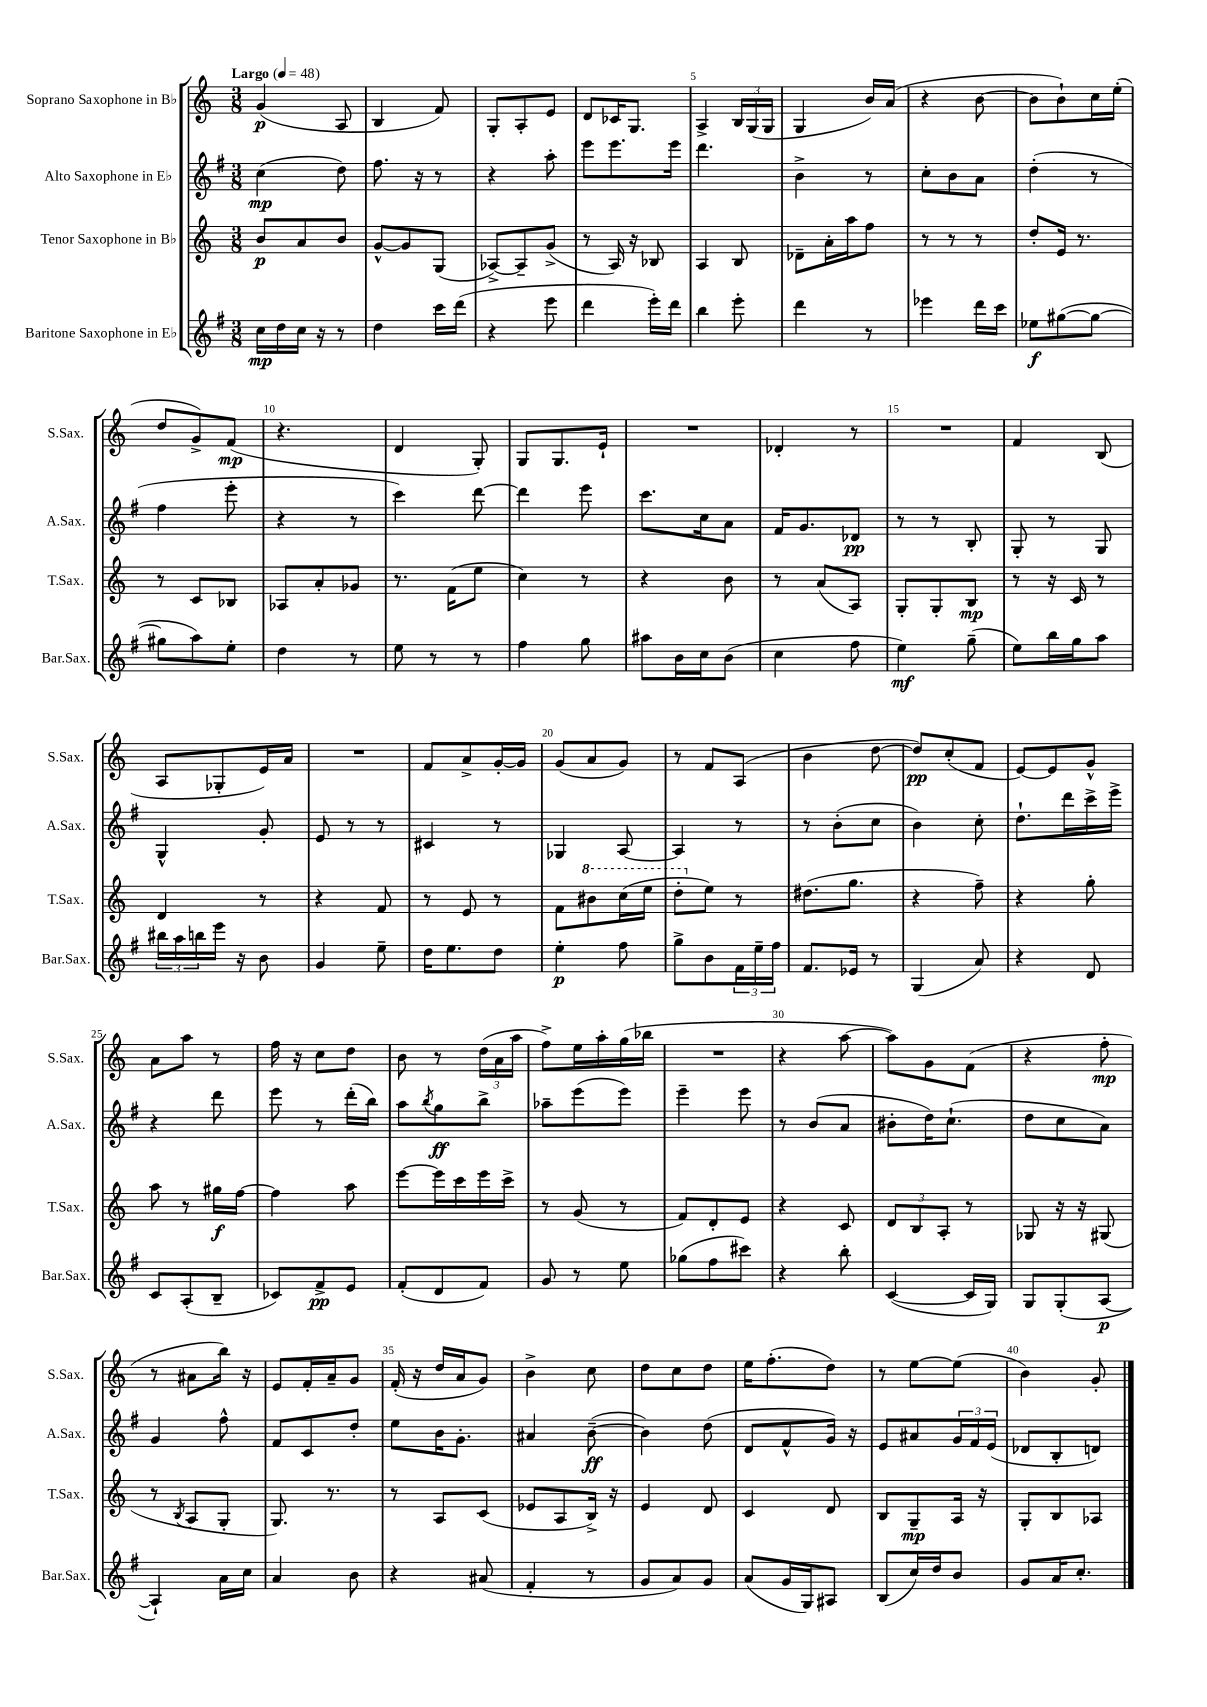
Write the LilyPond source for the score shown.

<<
\new StaffGroup <<
\new Staff = "s0" \with { instrumentName = "Soprano Saxophone in Bb" shortInstrumentName = "S.Sax." } {
    \clef treble \key c \major \numericTimeSignature \time 3/8 \tempo "Largo" 4 = 48
    g'4\p( a8 |
    b4 f'8) |
    g8-. a8-. e'8 |
    d'8 ces'16 g8. |
    a4-> \tuplet 3/2 { b16 g16( g16 } |
    g4 b'16) a'16( |
    r4 b'8~ |
    b'8 b'8-!) c''16 e''16-.( |
    d''8 g'8->) f'8\mp( |
    r4. |
    d'4 g8-.) |
    g8 g8. e'16-! |
    R4. |
    des'4-. r8 |
    R4. |
    f'4 b8( |
    a8 ges8-. e'16) a'16 |
    R4. |
    f'8 a'8-> g'16~-. g'16 |
    g'8( a'8 g'8) |
    r8 f'8 a8( |
    b'4 d''8~ |
    d''8\pp) c''8-.( f'8 |
    e'8~) e'8 g'8-^ |
    a'8 a''8 r8 |
    f''16 r16 c''8 d''8 |
    b'8 r8 \tuplet 3/2 { d''16( a'16 a''16 } |
    f''8->) e''16 a''16-. g''16( bes''16 |
    R4. |
    r4 a''8~ |
    a''8) g'8 f'8( |
    r4 f''8-.\mp |
    r8 ais'8 b''16) r16 |
    e'8 f'16-. a'16-- g'8 |
    f'16-.( r16 d''16 a'16 g'8) |
    b'4-> c''8 |
    d''8 c''8 d''8 |
    e''16 f''8.-.( d''8) |
    r8 e''8~ e''8( |
    b'4) g'8-. \bar "|." |
}
\new Staff = "s1" \with { instrumentName = "Alto Saxophone in Eb" shortInstrumentName = "A.Sax." } {
    \clef treble \key g \major \numericTimeSignature \time 3/8
    c''4\mp( d''8) |
    fis''8. r16 r8 |
    r4 a''8-. |
    e'''8 e'''8. e'''16 |
    d'''4. |
    b'4-> r8 |
    c''8-. b'8 a'8 |
    d''4-.( r8 |
    fis''4 e'''8-. |
    r4 r8 |
    c'''4) d'''8~ |
    d'''4 e'''8 |
    c'''8. c''16 a'8 |
    fis'16 g'8. des'8\pp |
    r8 r8 b8-. |
    g8-. r8 g8 |
    g4-^ g'8-. |
    e'8 r8 r8 |
    cis'4 r8 |
    ges4 a8~ |
    a4 r8 |
    r8 b'8-.( c''8 |
    b'4) c''8-. |
    d''8.-! d'''16 c'''16-> e'''16-> |
    r4 d'''8 |
    e'''8 r8 d'''16-.( b''16) |
    a''8 \acciaccatura { b''8 } g''8\ff b''8-> |
    aes''8-- e'''8( e'''8) |
    e'''4-- e'''8 |
    r8 b'8( a'8 |
    bis'8-. d''16) c''8.-!( |
    d''8 c''8 a'8) |
    g'4 fis''8-^ |
    fis'8 c'8 d''8-. |
    e''8 b'16 g'8.-. |
    ais'4 b'8~--\ff( |
    b'4) d''8( |
    d'8 fis'8-^ g'16) r16 |
    e'8 ais'8 \tuplet 3/2 { g'16 fis'16 e'16( } |
    des'8 b8-. d'8) \bar "|." |
}
\new Staff = "s2" \with { instrumentName = "Tenor Saxophone in Bb" shortInstrumentName = "T.Sax." } {
    \clef treble \key c \major \numericTimeSignature \time 3/8
    b'8\p a'8 b'8 |
    g'8~-^ g'8 g8( |
    aes8~->) aes8-- g'8->( |
    r8 a16) r16 bes8 |
    a4 b8 |
    des'8-- a'16-. a''16 f''8 |
    r8 r8 r8 |
    d''8-. e'16 r8. |
    r8 c'8 bes8 |
    aes8 a'8-. ges'8 |
    r8. f'16( e''8 |
    c''4) r8 |
    r4 b'8 |
    r8 a'8( a8) |
    g8-. g8-. b8\mp |
    r8 r16 c'16 r8 |
    d'4 r8 |
    r4 f'8 |
    r8 e'8 r8 |
    f'8 \ottava #1 bis''8 c'''16( e'''16 |
    d'''8-. \ottava #0 e''8) r8 |
    dis''8.( g''8. |
    r4 f''8--) |
    r4 g''8-. |
    a''8 r8 gis''16\f f''16~ |
    f''4 a''8 |
    e'''8~ e'''16 c'''16 e'''16 c'''16-> |
    r8 g'8( r8 |
    f'8) d'8-. e'8 |
    r4 c'8 |
    \tuplet 3/2 { d'8 b8 a8-. } r8 |
    ges8 r16 r16 gis8( |
    r8 \acciaccatura { b8 } a8 g8-. |
    g8.) r8. |
    r8 a8 c'8( |
    ees'8 a8 b16->) r16 |
    e'4 d'8 |
    c'4 d'8 |
    b8 g8--\mp a16 r16 |
    g8-. b8 aes8 \bar "|." |
}
\new Staff = "s3" \with { instrumentName = "Baritone Saxophone in Eb" shortInstrumentName = "Bar.Sax." } {
    \clef treble \key g \major \numericTimeSignature \time 3/8
    c''16\mp d''16 c''16 r16 r8 |
    d''4 c'''16 d'''16( |
    r4 e'''8 |
    d'''4 e'''16-.) d'''16 |
    b''4 e'''8-. |
    d'''4 r8 |
    ees'''4 d'''16 c'''16 |
    ees''8\f gis''8~( gis''8~ |
    gis''8 a''8) e''8-. |
    d''4 r8 |
    e''8 r8 r8 |
    fis''4 g''8 |
    ais''8 b'16 c''16 b'8( |
    c''4 fis''8 |
    e''4\mf) g''8--( |
    e''8) b''16 g''16 a''8 |
    \tuplet 3/2 { bis''16 a''16 b''16 } e'''16 r16 b'8 |
    g'4 e''8-- |
    d''16 e''8. d''8 |
    e''4-.\p fis''8 |
    g''8-> b'8 \tuplet 3/2 { fis'16 e''16-- fis''16 } |
    fis'8. ees'16 r8 |
    g4( a'8) |
    r4 d'8 |
    c'8 a8-.( b8-- |
    ces'8) fis'8->\pp e'8 |
    fis'8-.( d'8 fis'8) |
    g'8 r8 e''8 |
    ges''8( fis''8 cis'''8) |
    r4 b''8-. |
    c'4~( c'16 g16) |
    g8 g8-.( a8~\p |
    a4-!) a'16 c''16 |
    a'4 b'8 |
    r4 ais'8( |
    fis'4-. r8 |
    g'8 a'8) g'8 |
    a'8( g'16 g16) ais8 |
    b8( c''16) d''16 b'8 |
    g'8 a'16 c''8.-. \bar "|." |
}
>>
>>
\layout { \context { \Score \override BarNumber.break-visibility = ##(#f #t #t) barNumberVisibility = #(every-nth-bar-number-visible 5) } }
